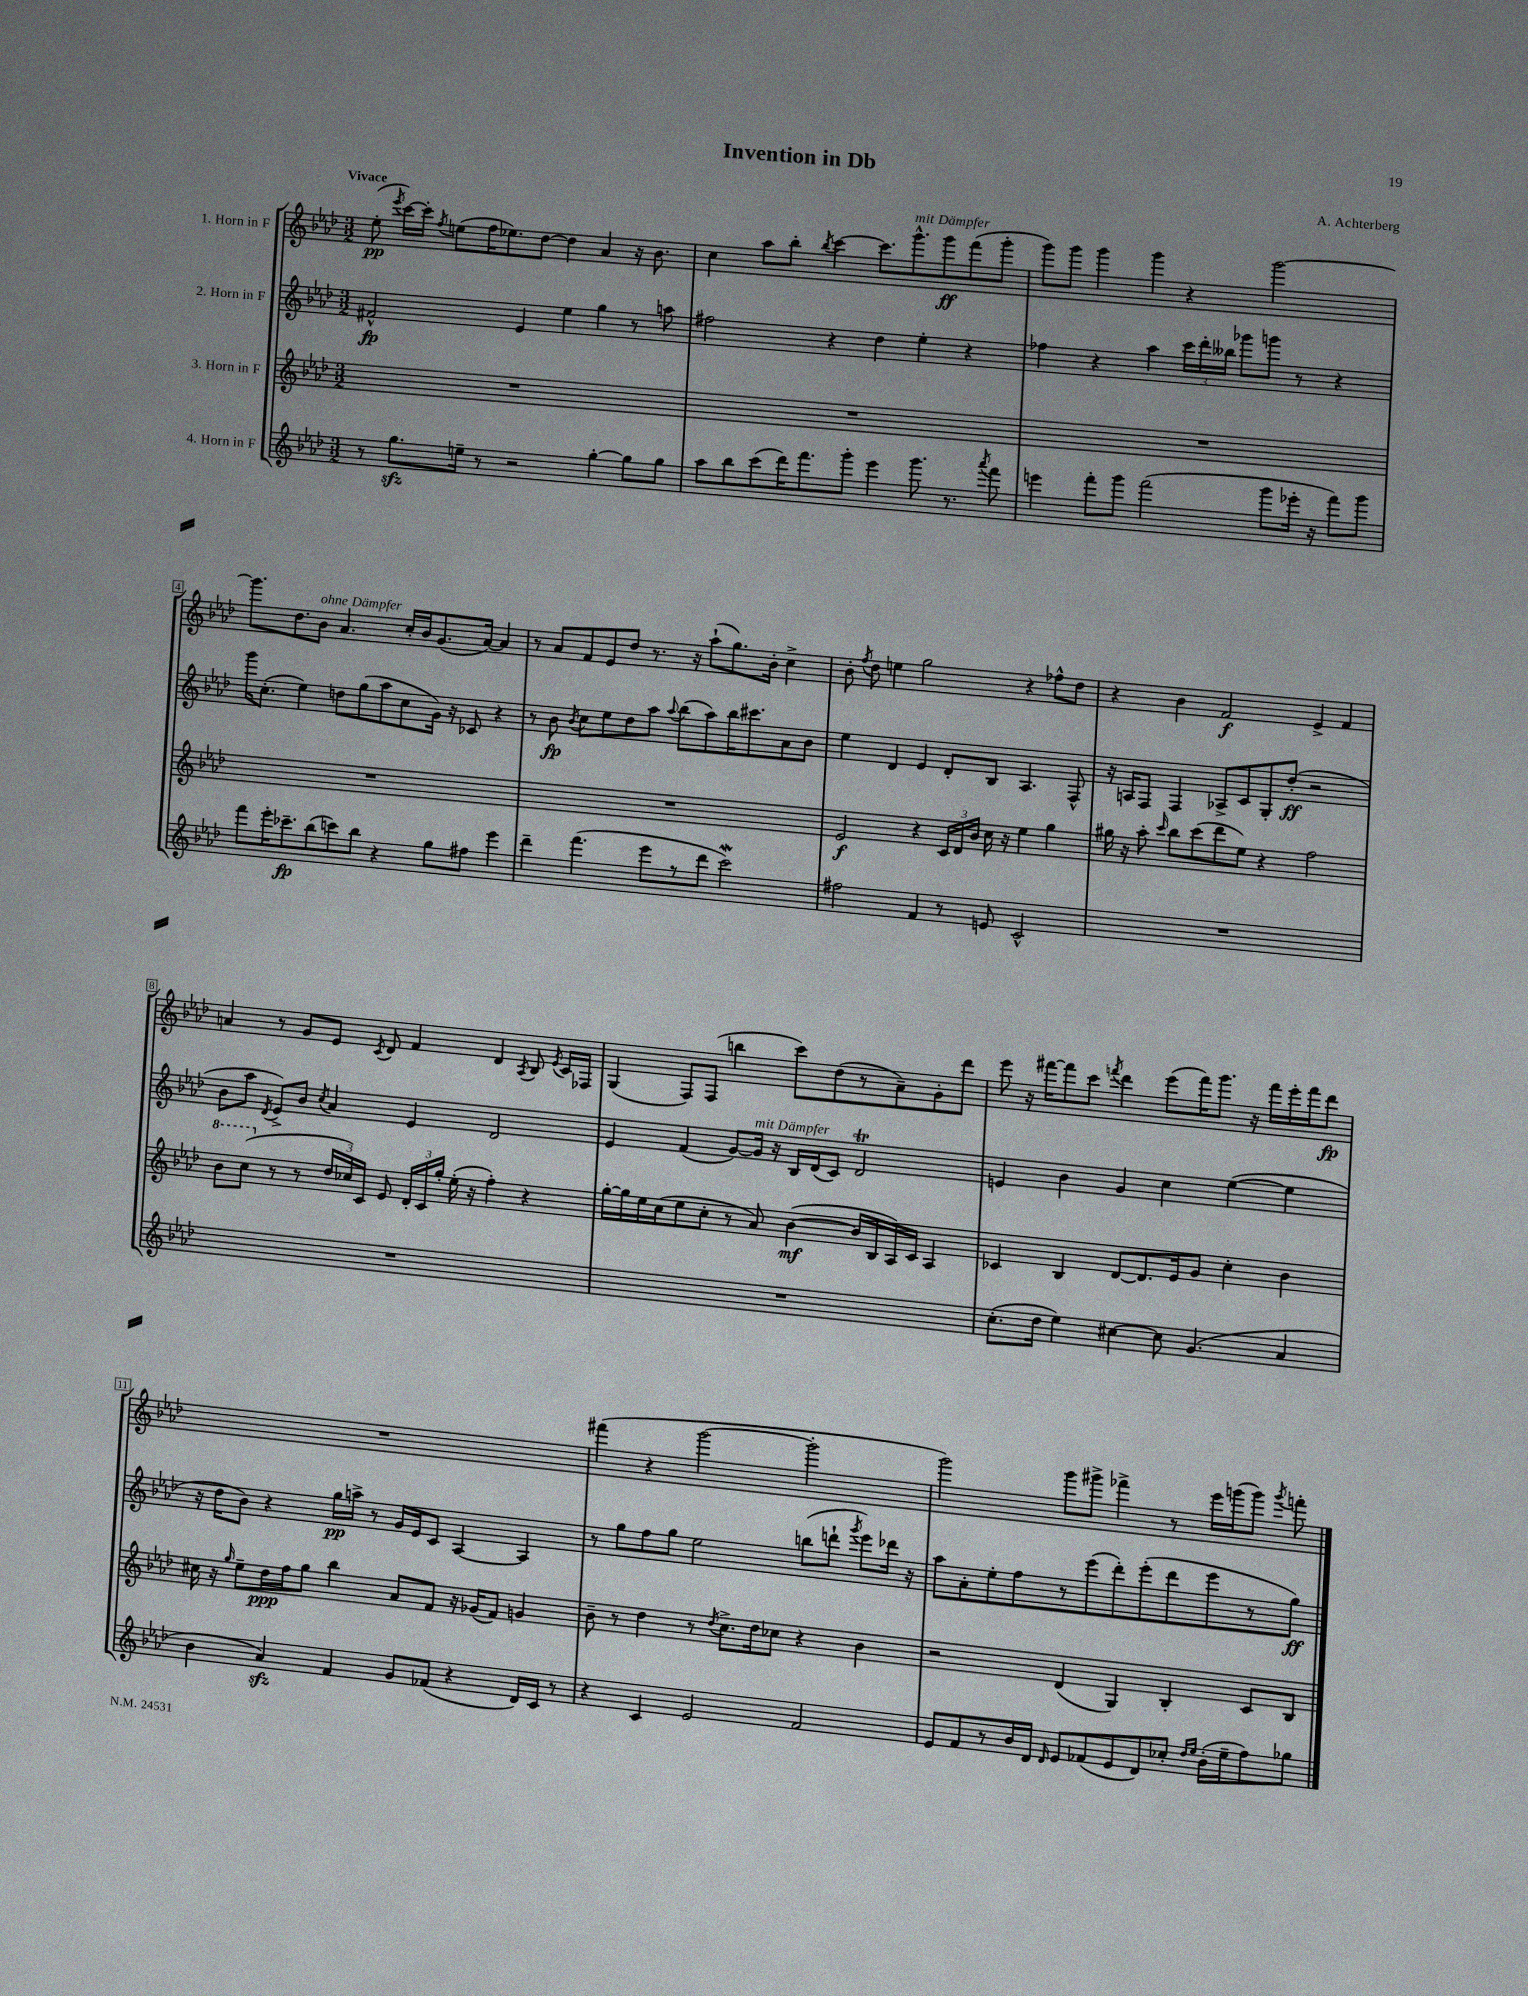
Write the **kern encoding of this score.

**kern	**kern	**kern	**kern
*staff4	*staff3	*staff2	*staff1
*clefG2	*clefG2	*clefG2	*clefG2
*k[b-e-a-d-]	*k[b-e-a-d-]	*k[b-e-a-d-]	*k[b-e-a-d-]
*M3/2	*M3/2	*M3/2	*M3/2
8r	1.r	2f#^^/	(8ee-'\
.	.	.	8qeee-/
8.gg\L	.	.	[16ccc\LL)
.	.	.	16ccc'\]JJ
.	.	.	8qff/
.	.	.	(8ee\L
16ee~\Jk	.	.	.
8r	.	.	16ff\K
.	.	.	8.ee-\)
2r	.	4e-/	.
.	.	.	[8dd-\J
.	.	4ee-\	4dd-\]
[4gg'\	.	4gg\	4a-/
8gg\]L	.	8r	16r
.	.	.	8.b-\
8gg\J	.	8aa\	.
=	=	=	=
8aa-\L	1.r	2ff#\	4cc\
8bb-\	.	.	.
(8ccc\	.	.	8aa-\L
16ddd-\K)	.	.	8bb-'\J
8.fff\	.	.	.
.	.	.	8qbb-/
.	.	4r	[4ccc\
8ggg'\J	.	.	.
4eee-\	.	4dd-\	8.ccc\]L
.	.	.	8.ggg^^\
8.ggg\	.	4ee-'\	.
.	.	.	8ggg\
8.r	.	.	.
.	.	4r	(8fff\
8qaaa-/	.	.	.
8fff\	.	.	8ggg'\J
=	=	=	=
4eee\	1.r	4ff-\	8ggg\L)
.	.	.	8ggg\J
8fff'\L	.	4r	4ggg\
8ggg\J	.	.	.
(2fff\	.	4aa-\	4ggg\
.	.	24ccc\LL	4r
.	.	24ddd-'\	.
.	.	24bb--\JJ	.
.	.	8ggg-\L	.
8ggg\L	.	8ggg\J	[2ggg\
16eee-'\Jk	.	8r	.
16r	.	.	.
8fff\L)	.	4r	.
8ggg\J	.	.	.
=	=	=	=
8fff\L	1.r	16ggg\LK	8.ggg\]L
.	.	(8.cc'\J	.
16eee-'\K	.	.	.
8.ccc-~\	.	.	8.dd-\
.	.	4ee-\)	.
(8bb-\	.	.	8b-\J
8ccc\)	.	8dd\L	4.a-/
8bb-\J	.	(8gg\	.
4r	.	8aa-\	.
.	.	8cc\	16cc'/LL
.	.	.	16b-/J
8gg\L	.	16g\Jk)	(8.g/
.	.	16r	.
8ff#\J	.	8c-/	.
.	.	.	[16a-/Jk)
4eee-\	.	4r	4a-/]
=	=	=	=
4ddd-~\	1.r	8r	8r
.	.	8b-\	8a-/L
.	.	8qb-/	.
(4.fff\	.	8cc\L	8f/
.	.	8ee-\	8e-/
.	.	8dd-\	8dd-/J
8eee-\L	.	8aa-\J	8.r
.	.	8qqaa-/	.
8r	.	(8bb-\L	.
.	.	.	16r
8ddd-\J	.	8aa-\)	(8aa-`\L
2ccc\)	.	16bb-\K	8.gg\)
.	.	8.ccc#\	.
.	.	.	16b-'\Jk
.	.	8a-\	4cc^\
.	.	8b-\J	.
=	=	=	=
2ff#\	2e-/	4ee-\	8b-'\
.	.	.	8qff/
.	.	.	8dd-\
.	.	4d-/	4ee\
4f/	4r	4e-/	2gg\
8r	24c/LL	8d-'/L	.
.	24d-/	.	.
.	24b-/JJ	.	.
8e/	16cc\	8B-/J	.
.	16r	.	.
2c^^/	4ee-\	4.A-/	4r
.	4gg\	.	8ff-^^\L
.	.	8F^^/	8dd-\J
=	=	=	=
1.r	16gg#\	16r	4r
.	16r	16A/LK	.
.	8aa-'\	8F/J	.
.	16qqccc/	.	.
.	8bb-\L	4F/	4b-\
.	(8ccc\	.	.
.	8ddd-\	8A-^/L	2f/
.	8ee-\J)	8c/	.
.	4r	8G'/	.
.	.	(8dd-'/J	.
.	2ff\	2r	4e-^/
.	.	.	4f/
=	=	=	=
1.r	8bb-\L	8b-\L	4a/
.	(8ccc\J	8aa-\J	.
.	.	8qd-/	.
.	8r	8e-^/L)	8r
.	8r	8b-/J	8g/L
.	.	8qcc/	.
.	24dd-/LL	4a-/	8e-/J
.	24cc-/)	.	.
.	24c/JJ	.	.
.	.	.	8qc/
.	8e-/	.	8d-/
.	24d-'/LL	4e-/	4f/
.	24c/	.	.
.	24gg'/JJ	.	.
.	(16ee-'\	.	.
.	16r	.	.
.	4ff'\)	2d-/	4d-/
.	.	.	8qA-/
.	4r	.	8B-/
.	.	.	8qe-/
.	.	.	16c/LL
.	.	.	16F-/JJ
=	=	=	=
1.r	[16gg'\LL	4e-/	(4G/
.	16gg\]	.	.
.	16ee-\	.	.
.	(16cc\J	.	.
.	8ee-\	(4f/	8F/L)
.	8cc'\J	.	(8F/J
.	8r	[8g/L)	4bb\
.	8a-/)	16g/]Jk	.
.	.	16r	.
.	([4b-\	16B-/LL	8ccc\L)
.	.	(16d-/J	.
.	.	8c/J)	(8dd-\
.	16b-/]LL	2d-/	8r
.	16B-/	.	.
.	16A-/)	.	8a-~\)
.	16c/JJ	.	.
.	4A-/	.	8g'\
.	.	.	8ddd-\J
=	=	=	=
(8.cc'\L	4c-/	4e/	8eee-\
.	.	.	16r
16dd-\Jk	.	.	[16fff#\LK
4ee-\)	4B-/	4b-\	8fff#\]
.	.	.	8ccc\J
.	.	.	8qfff/
[4cc#\	[8d-/L	4g/	4ddd-\
.	8.d-/]	.	.
8cc#\]	.	4cc\	(8eee-\L
.	16e-/k	.	.
(4.g/	8g/J	.	16fff\K)
.	.	.	8.ggg\J
.	4cc'\	([4ee-\	.
.	.	.	16r
.	.	.	16fff\LL
4a-/	4b-\	4ee-\]	16eee-'\
.	.	.	16fff\J
.	.	.	8ddd-\J
=	=	=	=
4b-\	16cc#\	16r	1.r
.	16r	16dd-\LK	.
.	16qqgg/	.	.
.	8ee-~\L	8b-\J)	.
4a-/)	16dd-\L	4r	.
.	16ff\J	.	.
.	8gg\J	.	.
4f/	4bb-\	16gg\LL	.
.	.	16aa^\JJ	.
.	.	8r	.
8g/L	8a-/L	16g/LL	.
.	.	16e-/J	.
(8f-/J	8f/J	8c/J	.
4r	16r	[4A-/	.
.	(16g-/LK	.	.
.	8f/J)	.	.
16d-/LL)	4g/	4A-/]	.
16c/JJ	.	.	.
8r	.	.	.
=	=	=	=
4r	8b-~\	8r	(4fff#\
.	8r	8gg\L	.
4c/	4dd-\	8ff\	4r
.	.	8gg\J	.
2e-/	8r	2ee-\	[2ggg\
.	8qdd-/	.	.
.	8.cc^\L	.	.
.	16dd-\k	.	.
.	8cc-\J	.	.
2f/	4r	(8bb\L	2ggg'\]
.	.	8ddd`\J	.
.	.	8qggg/	.
.	4b-\	8eee-\L)	.
.	.	16ddd-\Jk	.
.	.	16r	.
=	=	=	=
8e-/L	2r	8aa-\L	2ggg\)
8f/	.	8a-'\	.
8r	.	8ee-'\	.
16b-/L	.	8ff\	.
16d-/JJ	.	.	.
16qqd-/	.	.	.
8e-/L	(4d-/	8r	8ggg\L
(8f-/	.	(8eee-\	8ggg#^\J
8e-/	4G/)	8ddd-'\)	4fff-^\
8d-/)	.	(8eee-'\	.
8cc-'/J	4B-'/	8ddd-\	8r
16qqdd-/LL	.	.	.
16qqee-/JJ	.	.	.
(16b-'\LL	.	8eee-\	16eee-\LL
16ee-~\J	.	.	(16ggg\J
8ff\)	8c/L	8r	8ggg\J)
.	.	.	8qggg/
8gg-\J	8B-/J	8gg\J)	8fff'\
==	==	==	==
*-	*-	*-	*-
